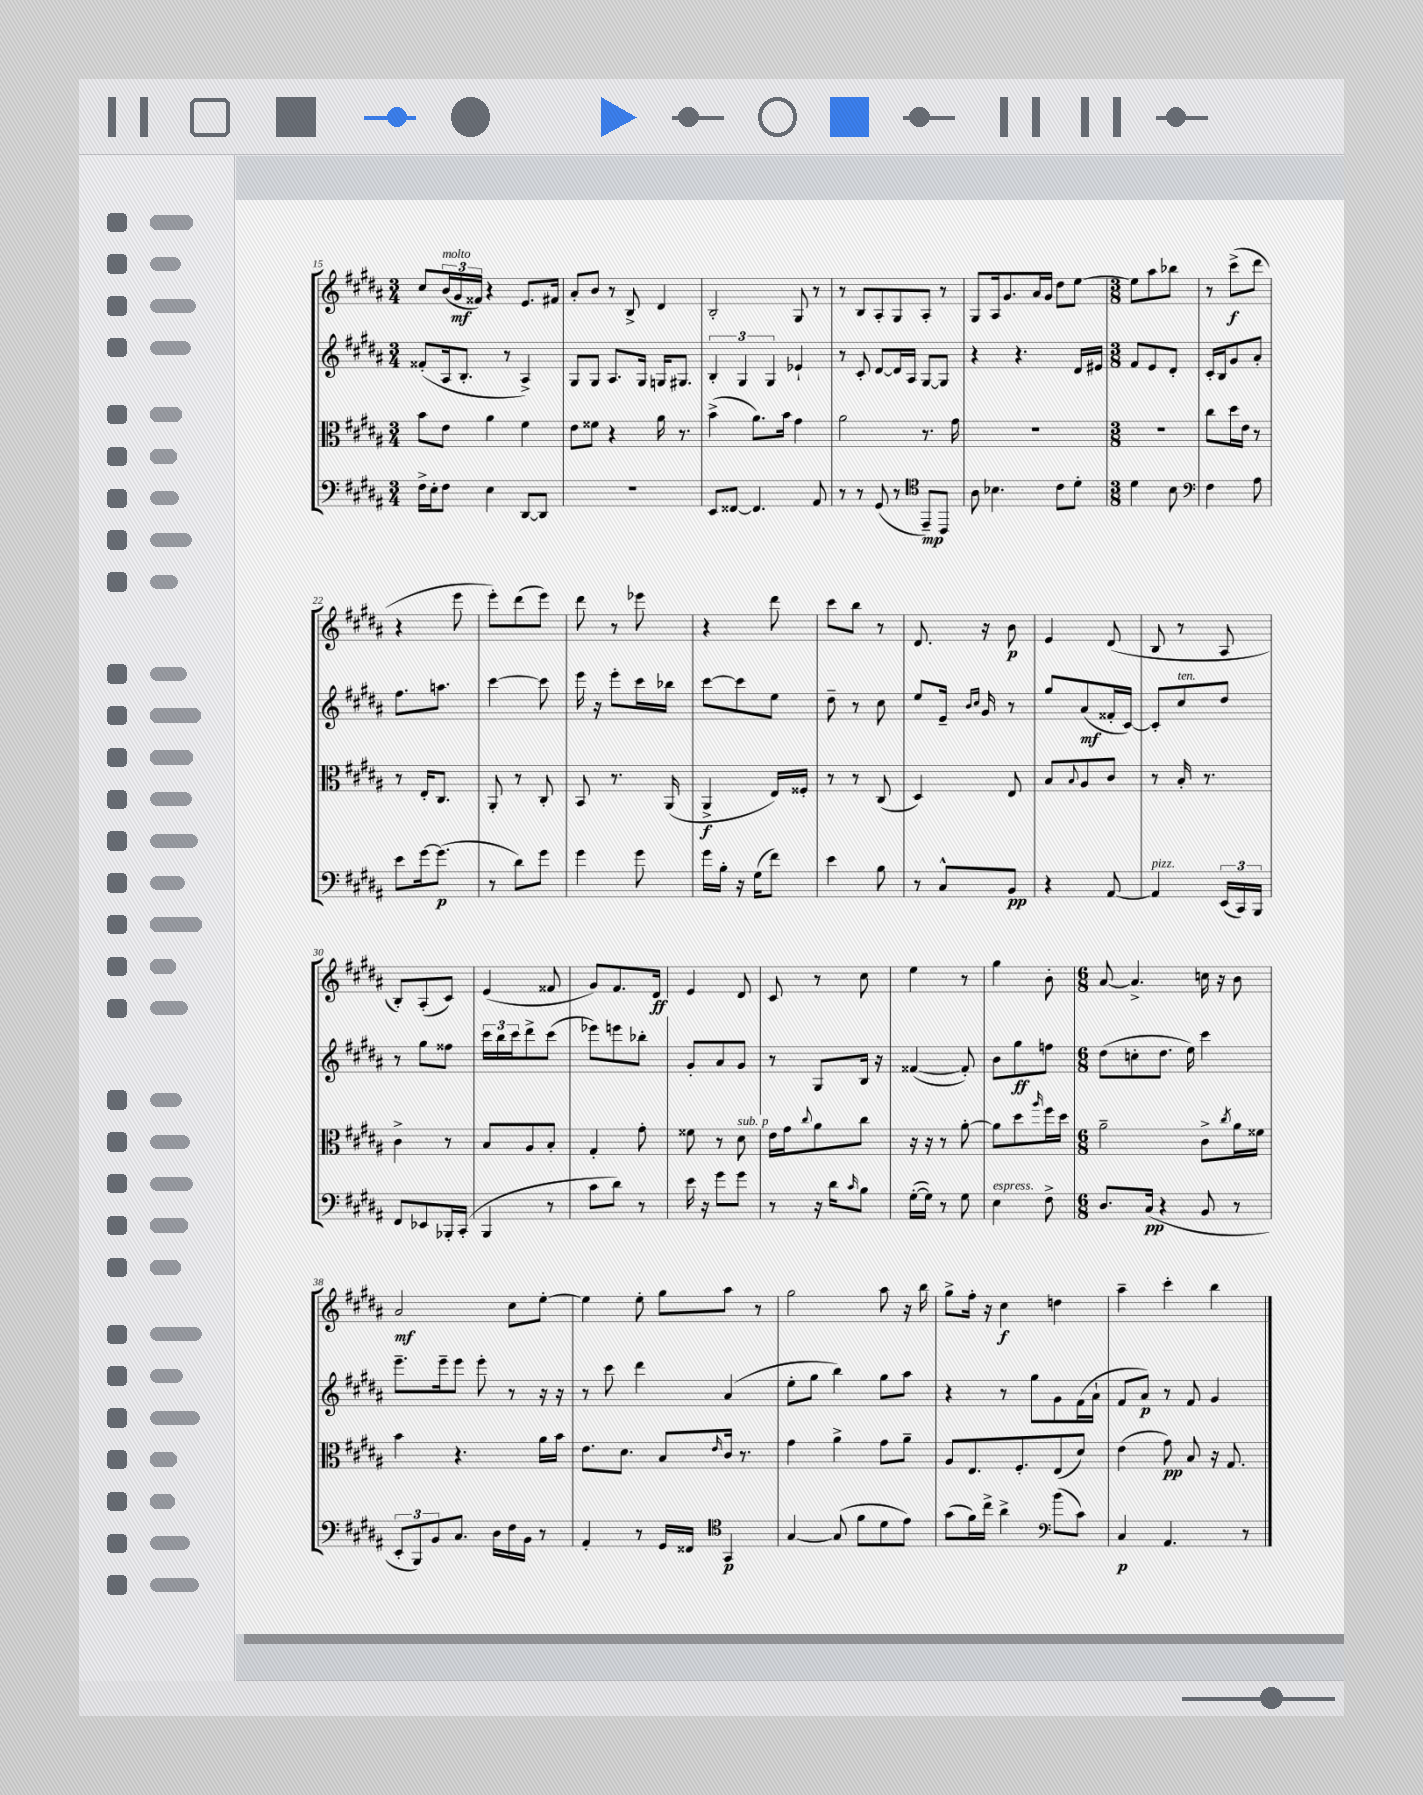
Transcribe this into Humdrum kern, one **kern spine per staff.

**kern	**dynam	**kern	**dynam	**kern	**dynam	**kern	**dynam
*part4	*part4	*part3	*part3	*part2	*part2	*part1	*part1
*staff4	*staff4	*staff3	*staff3	*staff2	*staff2	*staff1	*staff1
*clefF4	*	*clefC3	*	*clefG2	*	*clefG2	*
*k[f#c#g#d#a#]	*	*k[f#c#g#d#a#]	*	*k[f#c#g#d#a#]	*	*k[f#c#g#d#a#]	*
*M3/4	*	*M3/4	*	*M3/4	*	*M3/4	*
=15	=15	=15	=15	=15	=15	=15	=15
16F#^\LL	.	8b\L	.	(8f##X'/L	.	8cc#/L	.
16E'\J	.	.	.	.	.	.	.
!	!	!	!	!	!	!LO:TX:a:i:t=molto	!
8F#\J	.	8e\J	.	16A#/k	.	(24b/L	.
.	.	.	.	.	.	24g#/	mf
.	.	.	.	8.B'/J	.	.	.
.	.	.	.	.	.	24f##X/JJ)	.
4E\	.	4a#\	.	.	.	4r	.
.	.	.	.	8r	.	.	.
[8DD#/L	.	4f#\	.	4A#^/)	.	8.e/L	.
8DD#/J]	.	.	.	.	.	.	.
.	.	.	.	.	.	16f#X/Jk	.
=16	=16	=16	=16	=16	=16	=16	=16
2.r	.	8e\L	.	8G#/L	.	8a#'/L	.
.	.	8f##X\J	.	8G#/J	.	8b/J	.
.	.	4r	.	8.A#/L	.	8r	.
.	.	.	.	.	.	8B^/	.
.	.	.	.	16G#/Jk	.	.	.
.	.	16a#\	.	16Gn/KL	.	4d#/	.
.	.	8.r	.	8.G#X/J	.	.	.
=17	=17	=17	=17	=17	=17	=17	=17
8EE/L	.	(4b^\	.	6B'/	.	2B'/	.
[8FF##X/J	.	.	.	.	.	.	.
.	.	.	.	6G#/	.	.	.
4.FF##/]	.	8.a#\L)	.	.	.	.	.
.	.	.	.	6G#/	.	.	.
.	.	16b\Jk	.	.	.	.	.
.	.	4g#\	.	4e-X`/	.	8G#/	.
8AA#/	.	.	.	.	.	8r	.
=18	=18	=18	=18	=18	=18	=18	=18
8r	.	2a#\	.	8r	.	8r	.
8r	.	.	.	8c#'/	.	8B/L	.
(8GG#/	.	.	.	[8d#/L	.	8A#'/	.
8r	.	.	.	16d#/L]	.	8G#/	.
.	.	.	.	16A#/JJ	.	.	.
8EE~/L)	mp	8.r	.	[8G#/L	.	8A#'/J	.
8CC#/J	.	.	.	8G#/J]	.	8r	.
.	.	16g#\	.	.	.	.	.
=19	=19	=19	=19	=19	=19	=19	=19
*clefC4	*	*	*	*	*	*	*
8A#\	.	2.r	.	4r	.	8G#/L	.
4.B-X\	.	.	.	.	.	16A#/k	.
.	.	.	.	.	.	8.g#/	.
.	.	.	.	4.r	.	.	.
.	.	.	.	.	.	16a#/L	.
.	.	.	.	.	.	16g#/JJ	.
8c#\L	.	.	.	.	.	8dd#\L	.
8d#'\J	.	.	.	16d#/LL	.	[8ee\J	.
.	.	.	.	16e#X/JJ	.	.	.
=20	=20	=20	=20	=20	=20	=20	=20
*M3/8	*	*M3/8	*	*M3/8	*	*M3/8	*
4d#\	.	4.r	.	8f#/L	.	8ee\L]	.
.	.	.	.	8e/	.	8aa#\	.
8B\	.	.	.	8d#'/J	.	8bb-X\J	.
=21	=21	=21	=21	=21	=21	=21	=21
*clefF4	*	*	*	*	*	*	*
4F#\	.	8cc#\L	.	16c#'/LL	.	8r	.
.	.	.	.	16B/J	.	.	.
.	.	16dd#\L	.	8g#/	.	(8ccc#^\L	f
.	.	16e\JJ	.	.	.	.	.
8A#\	.	8r	.	8a#'/J	.	8ddd#\J	.
!!LO:LB:g=z
=22	=22	=22	=22	=22	=22	=22	=22
8e\L	.	8r	.	8.ff#\L	.	4r	.
[16g#\k	.	16E'/KL	.	.	.	.	.
(8.g#\J]	p	8.C#/J	.	8.aan\J	.	.	.
.	.	.	.	.	.	8eee\	.
=23	=23	=23	=23	=23	=23	=23	=23
8r	.	8AA#'/	.	[4ccc#\	.	8eee'\L)	.
8d#\L)	.	8r	.	.	.	(8ddd#\	.
8g#\J	.	8C#'/	.	8ccc#\]	.	8eee\J)	.
=24	=24	=24	=24	=24	=24	=24	=24
4g#\	.	8BB/	.	16eee\	.	8ddd#\	.
.	.	.	.	16r	.	.	.
.	.	8.r	.	8eee'\L	.	8r	.
8g#\	.	.	.	16ccc#\L	.	8eee-X\	.
.	.	(16AA#/	.	16bb-X\JJ	.	.	.
=25	=25	=25	=25	=25	=25	=25	=25
16g#\LL	.	4AA#^/	f	[8ccc#\L	.	4r	.
16B'\JJ	.	.	.	.	.	.	.
16r	.	.	.	8ccc#\]	.	.	.
(16G#\KL	.	.	.	.	.	.	.
8f#\J)	.	16E/LL)	.	8ee\J	.	8ddd#\	.
.	.	16F##X'/JJ	.	.	.	.	.
=26	=26	=26	=26	=26	=26	=26	=26
4e\	.	8r	.	8dd#~\	.	8ccc#\L	.
.	.	8r	.	8r	.	8bb\J	.
8B\	.	(8C#/	.	8cc#\	.	8r	.
=27	=27	=27	=27	=27	=27	=27	=27
8r	.	4D#/)	.	8ee/L	.	8.d#/	.
8C#^^/L	.	.	.	16e~/Jk	.	.	.
.	.	.	.	16qqb/LL	.	.	.
.	.	.	.	16qqcc#/JJ	.	.	.
.	.	.	.	16g#/	.	16r	.
8BB/J	pp	8E/	.	8r	.	8b\	p
=28	=28	=28	=28	=28	=28	=28	=28
4r	.	8B/L	.	8gg#/L	.	4e/	.
.	.	8qqB/	.	.	.	.	.
.	.	8A#/	.	(8a#/	mf	.	.
[8AA#/	.	8c#/J	.	16f##X'/L	.	(8d#/	.
.	.	.	.	[16c#/JJ)	.	.	.
=29	=29	=29	=29	=29	=29	=29	=29
!LO:TX:a:i:t=pizz.	!	!	!	!	!	!	!
4AA#/]	.	8r	.	8c#'/L]	.	8B/	.
!	!	!	!	!LO:TX:a:i:t=ten.	!	!	!
.	.	16B'/	.	8cc#/	.	8r	.
.	.	8.r	.	.	.	.	.
(24EE/LL	.	.	.	8dd#/J	.	8A#/	.
24CC#/)	.	.	.	.	.	.	.
24BBB/JJ	.	.	.	.	.	.	.
!!LO:LB:g=z
=30	=30	=30	=30	=30	=30	=30	=30
8FF#/L	.	4c#^\	.	8r	.	8B'/L)	.
8EE-X/	.	.	.	8gg#\L	.	(8A#'/	.
16BBB-X'/L	.	8r	.	8ff##X\J	.	8c#/J)	.
(16CC#'/JJ	.	.	.	.	.	.	.
=31	=31	=31	=31	=31	=31	=31	=31
4BBB/	.	8B/L	.	24ccc#\LL	.	(4e/	.
.	.	.	.	24bb\	.	.	.
.	.	.	.	24ccc#\J	.	.	.
.	.	8A#/	.	8ddd#^\	.	.	.
8r	.	8B'/J	.	(8ccc#\J	.	8f##X/	.
=32	=32	=32	=32	=32	=32	=32	=32
8c#\L	.	4G#'/	.	8eee-X\L)	.	8g#/L)	.
8d#\J)	.	.	.	8eeen\	.	8.f#/	.
8r	.	8g#'\	.	8bb-X'\J	.	.	.
.	.	.	.	.	.	16d#/Jk	ff
=33	=33	=33	=33	=33	=33	=33	=33
16e\	.	8f##X\	.	8g#'/L	.	4e/	.
16r	.	.	.	.	.	.	.
8g#\L	.	8r	.	8a#/	.	.	.
!	!	!LO:TX:a:i:t=sub. p	!	!	!	!	!
8g#\J	.	8d#\	.	8g#/J	.	8d#/	.
=34	=34	=34	=34	=34	=34	=34	=34
8r	.	16e\LL	.	8r	.	8c#/	.
.	.	16g#\J	.	.	.	.	.
.	.	8qqcc#/	.	.	.	.	.
16r	.	8a#\	.	8G#/L	.	8r	.
16d#\KL	.	.	.	.	.	.	.
16qqc#/	.	.	.	.	.	.	.
8B\J	.	8cc#\J	.	16B/Jk	.	8cc#\	.
.	.	.	.	16r	.	.	.
=35	=35	=35	=35	=35	=35	=35	=35
([16G#'\LL	.	16r	.	([4f##X/	.	4ee\	.
16G#\JJ])	.	16r	.	.	.	.	.
8r	.	8r	.	.	.	.	.
8G#\	.	[8a#'\	.	8f##'/])	.	8r	.
=36	=36	=36	=36	=36	=36	=36	=36
!LO:TX:a:i:t=espress.	!	!	!	!	!	!	!
4E\	.	8a#\L]	.	8b\L	.	4gg#\	.
.	.	8dd#\	.	8gg#\	ff	.	.
.	.	16qqaa#/	.	.	.	.	.
8F#^\	.	16ff#\L	.	8ffn\J	.	8b'\	.
.	.	16dd#\JJ	.	.	.	.	.
=37	=37	=37	=37	=37	=37	=37	=37
*M6/8	*	*M6/8	*	*M6/8	*	*M6/8	*
8.D#/L	.	2a#~\	.	(8dd#\L	.	[8a#/	.
.	.	.	.	8ccn'\	.	4.a#^/]	.
(16C#/Jk	pp	.	.	.	.	.	.
4r	.	.	.	8.dd#\J	.	.	.
.	.	.	.	16ee\)	.	.	.
8BB/	.	8c#^\L	.	4ccc#\	.	16ccn\	.
.	.	.	.	.	.	16r	.
.	.	8qcc#/	.	.	.	.	.
8r	.	16a#\L	.	.	.	8b\	.
.	.	16f##X\JJ	.	.	.	.	.
!!LO:LB:g=z
=38	=38	=38	=38	=38	=38	=38	=38
12EE'/L	.	4b\	.	8.eee~\L	.	2a#/	mf
12BBB/)	.	.	.	.	.	.	.
12BB/	.	.	.	.	.	.	.
.	.	.	.	16eee~\k	.	.	.
8.C#/J	.	4.r	.	8eee\J	.	.	.
.	.	.	.	8eee'\	.	.	.
16D#\LL	.	.	.	.	.	.	.
16F#\	.	.	.	8r	.	8cc#\L	.
16BB\JJ	.	.	.	.	.	.	.
8r	.	16a#\LL	.	16r	.	[8ee'\J	.
.	.	16b\JJ	.	16r	.	.	.
=39	=39	=39	=39	=39	=39	=39	=39
4AA#'/	.	8.e\L	.	8r	.	4ee\]	.
.	.	.	.	8ccc#\	.	.	.
.	.	8.d#\J	.	.	.	.	.
8r	.	.	.	4ddd#\	.	8ee'\	.
16GG#/LL	.	8B/L	.	.	.	8gg#\L	.
16FF##X/JJ	.	.	.	.	.	.	.
.	.	16qqe/	.	.	.	.	.
4GG#/	p	16c#/Jk	.	(4a#/	.	8aa#\J	.
.	.	8.r	.	.	.	.	.
.	.	.	.	.	.	8r	.
=40	=40	=40	=40	=40	=40	=40	=40
*clefC4	*	*	*	*	*	*	*
[4G#/	.	4g#\	.	8ee'\L	.	2gg#\	.
.	.	.	.	8gg#\J	.	.	.
(8G#/]	.	4a#^\	.	4bb\)	.	.	.
8f#\L	.	.	.	.	.	.	.
8d#\	.	8g#\L	.	8gg#\L	.	8aa#\	.
8e\J)	.	8a#~\J	.	8aa#\J	.	16r	.
.	.	.	.	.	.	16bb\	.
=41	=41	=41	=41	=41	=41	=41	=41
(8g#\L	.	8A#/L	.	4r	.	8gg#^\L	.
16f#\L)	.	8.E/	.	.	.	16ff#'\Jk	.
16cc#^\JJ	.	.	.	.	.	16r	.
4a#^\	.	.	.	8r	.	4cc#\	f
.	.	8.F#'/	.	.	.	.	.
.	.	.	.	8gg#\L	.	.	.
(8b\L	.	(8E/	.	8g#\	.	4ddn\	.
8c#\J)	.	8d#/J)	.	(16f#\L	.	.	.
.	.	.	.	16a#`\JJ	.	.	.
=42	=42	=42	=42	=42	=42	=42	=42
*clefF4	*	*	*	*	*	*	*
4C#/	p	(4e\	.	8f#/L	.	4aa#~\	.
.	.	.	.	8a#/J)	p	.	.
4.AA#/	.	8g#\)	pp	8r	.	4ccc#'\	.
.	.	8B/	.	8f#/	.	.	.
.	.	16r	.	4g#/	.	4bb\	.
.	.	8.G#/	.	.	.	.	.
8r	.	.	.	.	.	.	.
==	==	==	==	==	==	==	==
*-	*-	*-	*-	*-	*-	*-	*-
